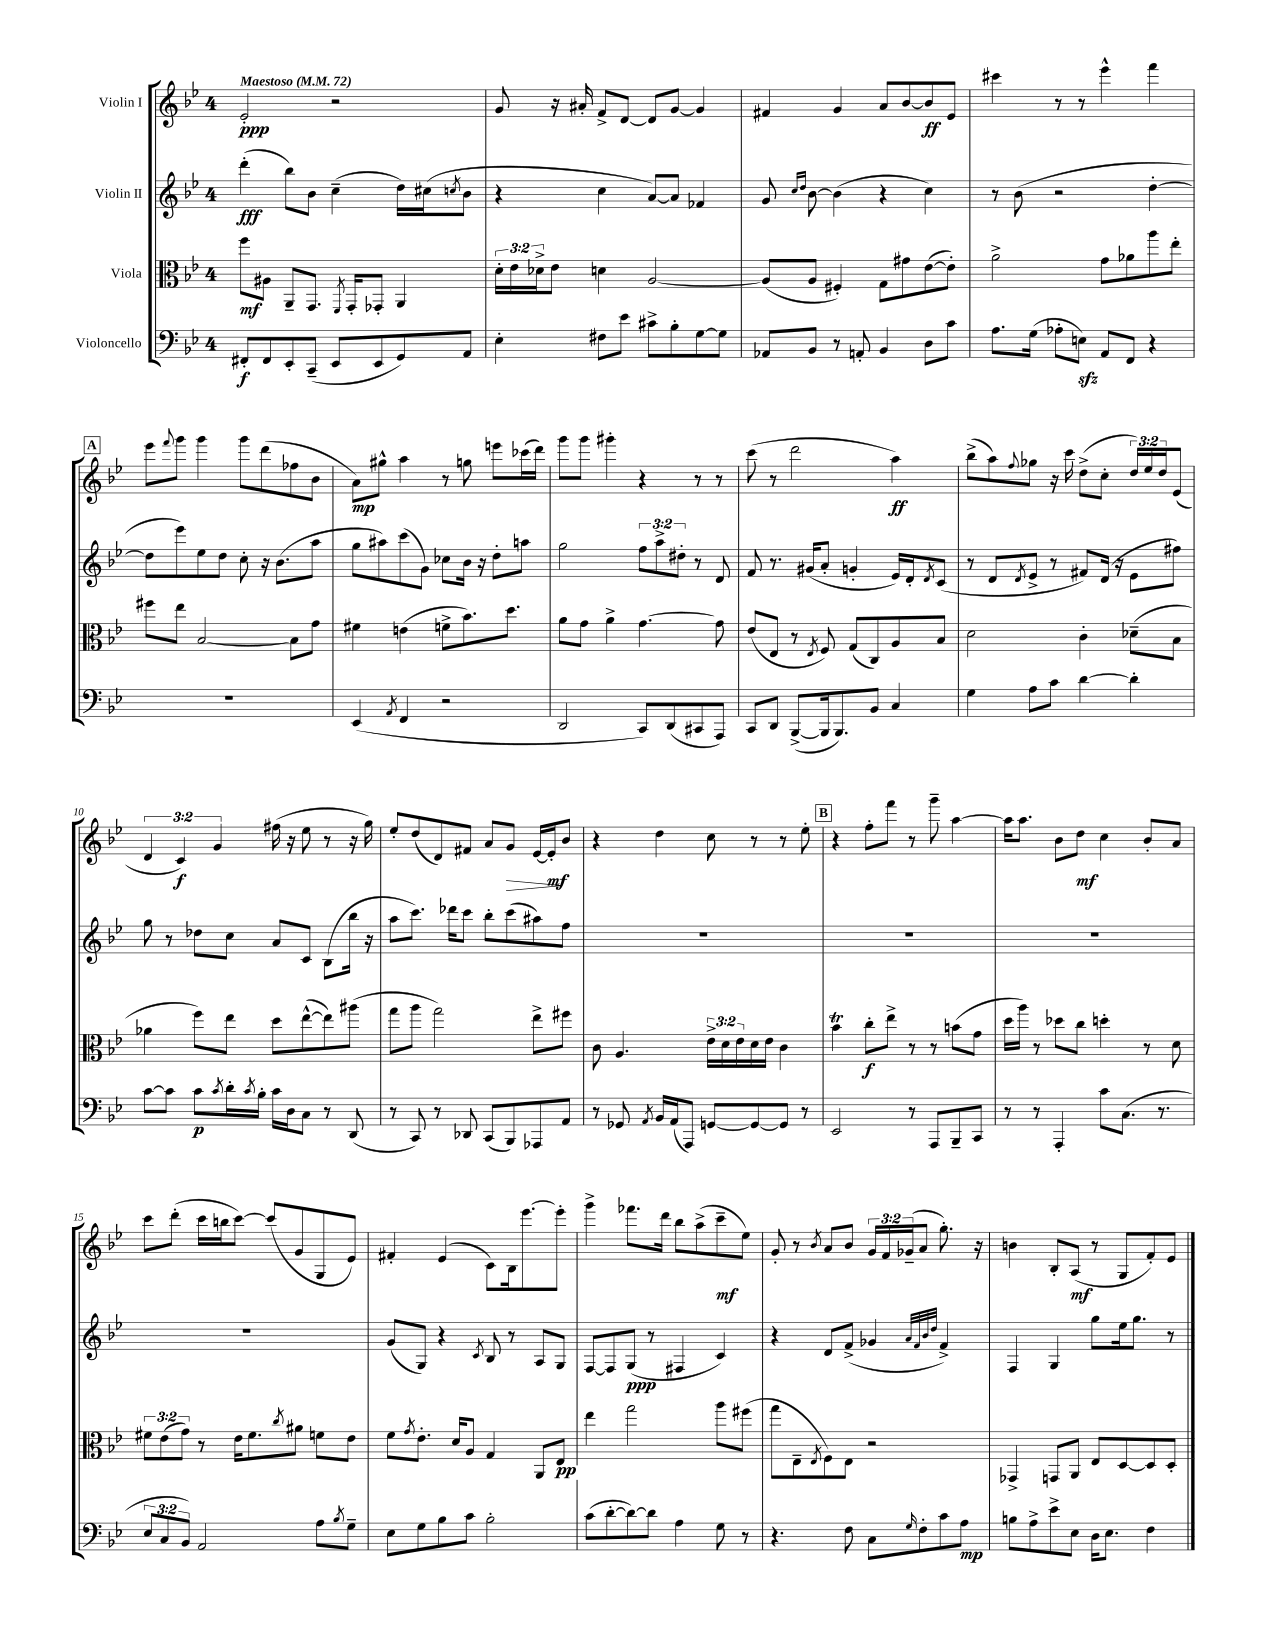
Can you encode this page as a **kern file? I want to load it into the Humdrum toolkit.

**kern	**kern	**kern	**kern
*staff4	*staff3	*staff2	*staff1
*clefF4	*clefC3	*clefG2	*clefG2
*k[b-e-]	*k[b-e-]	*k[b-e-]	*k[b-e-]
*M4/4	*M4/4	*M4/4	*M4/4
*MM72	*MM72	*MM72	*MM72
8FF#'	8ff	(4ddd'	2e-'
8FF#	8A#	.	.
8EE-'	8AA~	8bb-)	.
(8CC~	8.GG	8b-	.
8EE-	.	(4cc~	2r
.	8qFF	.	.
.	16GG'	.	.
8EE-	8GG-'	.	.
8GG)	4AA	16dd)	.
.	.	(16cc#	.
.	.	8qcc	.
8AA	.	8b-	.
=	=	=	=
4E-'	24d'	4r	8g
.	24e-	.	.
.	24d-^	.	.
.	8e-	.	16r
.	.	.	16a#'
8F#	4d	4cc	8f^
8e-	.	.	[8d
8c#^	[2A	[8a)	8d]
8B-'	.	8a]	[8g
[8G	.	4f-	4g]
8G]	.	.	.
=	=	=	=
8AA-	(8A]	8g	4f#
.	.	16qqcc	.
.	.	16qqdd	.
8BB-	8A	[8b-	.
8r	4F#')	(4b-]	4g
8AA'	.	.	.
4BB-	8G	4r	8a
.	8g#	.	[8b-
8D	([8e-	4cc)	8b-]
8c	8e-'])	.	8e-
=	=	=	=
8.A	2a^	8r	4ccc#
.	.	(8b-	.
(16G	.	.	.
8A-'	.	2r	8r
8E)	.	.	8r
8AA	8g	.	4eee-^^
8FF	8a-	.	.
4r	8aa	[4dd'	4fff
.	8ee-'	.	.
=	=	=	=
1r	8ff#	8dd]	8eee-
.	.	.	8qqfff
.	8ee-	8eee-)	8ggg
.	[2B-	8ee-	4ggg
.	.	8dd	.
.	.	8cc'	8ggg
.	.	16r	(8ddd
.	.	(8.b-	.
.	8B-]	.	8ff-
.	8g	8aa	8b-
=	=	=	=
(4EE-	4f#	8gg	8a)
.	.	8aa#)	8gg#^^
8qAA	.	.	.
4FF	(4e	(8ccc	4aa
.	.	8g)	.
2r	8f^	8cc-	8r
.	8.b-)	16b-	8gg
.	.	16r	.
.	.	8dd'	8eee
.	8.dd	.	.
.	.	8aa	(16ccc-
.	.	.	16ddd)
=	=	=	=
2DD	8a	2gg	8ggg
.	8g	.	8ggg
.	4a^	.	4ggg#'
8CC)	[4.g	12ff	4r
.	.	12aa^	.
(8DD	.	.	.
.	.	12dd#'	.
8CC#	.	8r	8r
8AAA)	8g]	8d	8r
=	=	=	=
8CC	(8e-	8f	(8ccc
8DD	8E-	8.r	8r
([8BBB-^	8r	.	2ddd
.	.	(16g#	.
.	8qE-	.	.
16BBB-]	8F)	8a'	.
8.BBB-)	.	.	.
.	(8G	4g'	.
8BB-	8C)	.	.
4C	8A	16e-)	4aa)
.	.	16d'	.
.	.	8qd	.
.	8B-	(8c	.
=	=	=	=
4G	2d	8r	(8bb-^
.	.	8d	8aa)
.	.	8qd	8qqff
8A	.	8e-^	8gg-
8c	.	8r	16r
.	.	.	16ccc
[4d	4c'	8f#)	(8dd^
.	.	(16d	8cc'
.	.	16r	.
4d']	(8d-~	8e-	24dd)
.	.	.	24ee-
.	.	.	24dd
.	8B-	8ff#)	(8e-
=	=	=	=
[8c	4a-	8gg	6d
8c]	.	8r	.
.	.	.	6c)
8c	8ff)	8dd-	.
.	.	.	6g
8qc	.	.	.
16d'	8ee-	8cc	.
8qc	.	.	.
16B-'	.	.	.
16c	8dd	8a	(16ff#
16D	.	.	16r
8C	([8ee-^^	8c	8ee-
8r	8ee-])	(8B-	8r
(8DD	(8aa#	16bb-	16r
.	.	16r	16gg)
=	=	=	=
8r	8gg	8aa	8ee-'
8CC)	8aa	8.ccc)	(8dd
8r	2gg)	.	8d)
.	.	16ddd-	.
8DD-	.	8ccc	8f#
(8CC	.	8bb-'	8a
8BBB-)	.	(8ccc	8g
8AAA-	8ee-^	8aa#)	[16e-
.	.	.	16e-']
8AA	8ff#	8ff	8b-
=	=	=	=
8r	8c	1r	4r
8GG-	4.A	.	.
8qAA	.	.	.
16BB-	.	.	4dd
(16AA	.	.	.
8AAA)	.	.	.
[8GG	24e-^	.	8cc
.	24d	.	.
.	24e-	.	.
8GG_	16d	.	8r
.	16e-	.	.
8GG]	4c	.	8r
8r	.	.	8ee-'
=	=	=	=
2EE-	4b-	1r	4r
.	8cc'	.	8ff'
.	8ee-^	.	8fff
8r	8r	.	8r
8AAA	8r	.	8ggg~
8BBB-~	(8b	.	[4aa
8CC	8g	.	.
=	=	=	=
8r	16dd	1r	16aa]
.	16aa)	.	8.aa
8r	8r	.	.
4AAA'	8dd-	.	8b-
.	8cc	.	8dd
8c	4dd'	.	4cc
(8.C	.	.	.
.	8r	.	8b-'
8.r	.	.	.
.	8d	.	8a
=	=	=	=
12E-	12f#	1r	8ccc
12C	(12e-	.	.
.	.	.	(8ddd'
12BB-)	12g)	.	.
2AA	8r	.	16ccc
.	.	.	16bb
.	16e-	.	[8ccc)
.	8.f#	.	.
.	.	.	(8ccc]
.	8qcc	.	.
.	8a#	.	8g
8A	8f	.	8G
8qB-	.	.	.
8G~	8e-	.	8e-)
=	=	=	=
8E-	8f	(8g	4f#'
.	8qg	.	.
8G	8.e-'	8G)	.
8B-	.	4r	(4e-
.	16d	.	.
8c	8A	.	.
.	.	8qc	.
2B-'	4G	8B-	8c)
.	.	8r	16B-
.	.	.	[8.eee-
.	8AA	8A	.
.	8E-	8G	8eee-']
=	=	=	=
(8c	4ee-	[8F	4ggg^
[8d'	.	8F]	.
8d_)	2gg	(8G	8.fff-
8d]	.	8r	.
.	.	.	16ddd
4A	.	4F#	8bb-
.	.	.	(8aa^
8G	8aa	4c)	8ccc~
8r	(8ff#	.	8ee-)
=	=	=	=
4.r	8gg	4r	8g'
.	8E-~	.	8r
.	8qE-	.	8qb-
.	8F)	8d	8a
8F	8E-	(8f^	8b-
8C	2r	4g-	24g
.	.	.	24f
.	.	.	(24g-~
16qqG	.	.	.
8F'	.	.	8a
.	.	32qqa	.
.	.	32qqf	.
.	.	32qqb-	.
.	.	32qqdd	.
8c	.	4f^)	8.gg')
8A	.	.	.
.	.	.	16r
=	=	=	=
8B	4GG-^	4F	4b
8A^	.	.	.
8e-^	8GG	4G	8B-'
8E-	8AA	.	(8A
16D	8E-	8gg	8r
8.E-	.	.	.
.	[8D	16ee-	8G
.	.	8.gg	.
4F	8D]	.	8f')
.	8D'	8r	8e-
==	==	==	==
*-	*-	*-	*-
